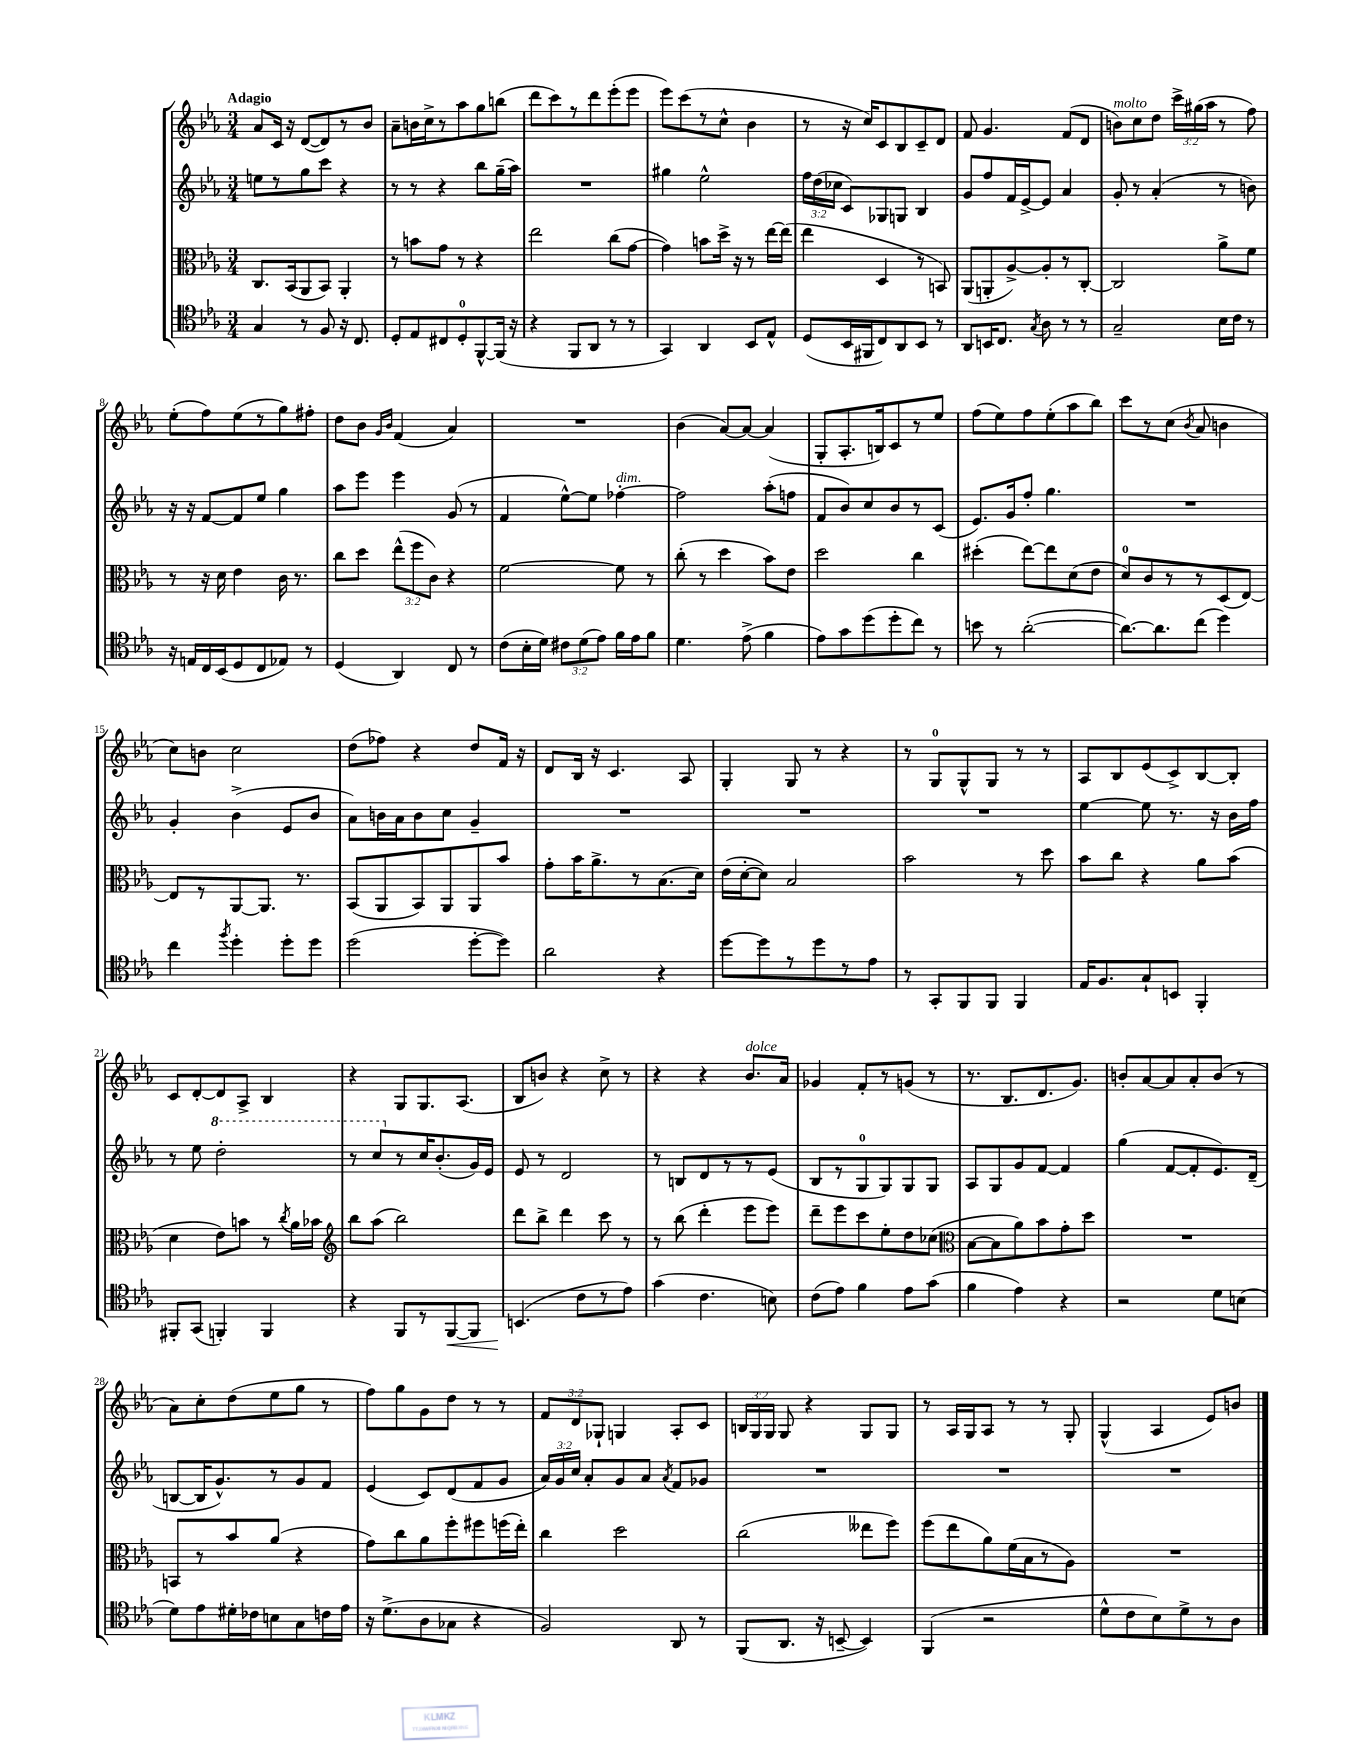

**kern	**dynam	**kern	**kern	**kern
*part4	*part4	*part3	*part2	*part1
*staff4	*staff4	*staff3	*staff2	*staff1
*clefC4	*	*clefC3	*clefG2	*clefG2
*k[b-e-a-]	*	*k[b-e-a-]	*k[b-e-a-]	*k[b-e-a-]
*M3/4	*	*M3/4	*M3/4	*M3/4
=1	=1	=1	=1	=1
!	!	!	!	!LO:TX:a:B:t=Adagio
4G/	.	8.C/L	8een\L	8a-/L
.	.	.	8r	16c/Jk
.	.	(16BB-/k	.	16r
8r	.	8AA-/	8gg\	([8d/L
8F/	.	8BB-/J)	8ccc\J	8d/])
16r	.	4AA-'/	4r	8r
8.C/	.	.	.	.
.	.	.	.	8b-/J
=2	=2	=2	=2	=2
8D'/L	.	8r	8r	8a-~\L
8E-/	.	8bn\L	8r	16bn\L
.	.	.	.	16cc^\J
8C#X/	.	8g\J	4r	8r
8D'/	.	8r	.	8aa-\
[8FF^^/	.	4r	8bb-\L	8gg\
(16FF/Jk]	.	.	(16gg~\L	(8bbn\J
16r	.	.	16aa-\JJ)	.
=3	=3	=3	=3	=3
4r	.	2ee-\	2.r	8ddd\L
.	.	.	.	8ccc\)
8FF/L	.	.	.	8r
8AA-/J	.	.	.	8ddd\
8r	.	(8cc\L	.	(8eee-'\
8r	.	[8g\J	.	8eee-\J
=4	=4	=4	=4	=4
4GG/)	.	4g\])	4gg#X\	8eee-\L)
.	.	.	.	(8ccc\
4AA-/	.	8bn\L	2ee-^^\	8r
.	.	16dd^\Jk	.	8cc^^\J
.	.	16r	.	.
8BB-/L	.	8r	.	4b-\
8E-^^/J	.	[16ee-\LL	.	.
.	.	(16ee-\JJ]	.	.
=5	=5	=5	=5	=5
(8D/L	.	4ee-\	24ff\LL	8r
.	.	.	(24dd\	.
.	.	.	24cc-X\JJ	.
16BB-/L	.	.	8c/L)	16r
16FF#X/J	.	.	.	16cc/KL)
8C/)	.	4D/	8G-X/	8c/
8AA-/	.	.	8Gn/J	8B-/
8BB-/J	.	8r	4B-/	8c~/
8r	.	8BBn/)	.	8d/J
=6	=6	=6	=6	=6
8AA-/L	.	(8AA-/L	8g/L	8f/
16BBn/K	.	8AAn'/	8ff/	4.g/
8.C/J	.	.	.	.
.	.	[8A-^/)	16f/L	.
.	.	.	[16e-^/J	.
8qG/	.	.	.	.
8A-\	.	8A-'/]	8e-/J]	.
8r	.	8r	4a-/	(8f/L
8r	.	[8C'/J	.	8d/J
=7	=7	=7	=7	=7
!	!	!	!	!LO:TX:a:i:t=molto
2G~/	.	2C/]	8g'/	8bn\L)
.	.	.	8r	8cc\
.	.	.	(4a-'/	8dd\J
.	.	.	.	24ccc^\LL
.	.	.	.	(24gg#X\
.	.	.	.	24aa-\JJ
16B-\LL	.	8a-^\L	8r	8r
16c\JJ	.	.	.	.
8r	.	8f\J	8bn\)	8ff\)
!!LO:LB:g=z
=8	=8	=8	=8	=8
16r	.	8r	16r	(8ee-'\L
16En/LL	.	.	16r	.
16C/	.	16r	[8f/L	8ff\)
(16BB-/J	.	16d\	.	.
8D/	.	4e-\	8f/]	(8ee-\
8C/	.	.	8ee-/J	8r
8E-X/J)	.	16c\	4gg\	8gg\)
.	.	8.r	.	.
8r	.	.	.	8ff#X'\J
=9	=9	=9	=9	=9
(4D/	.	8cc\L	8aa-\L	8dd\L
.	.	8dd\J	8eee-\J	8b-\J
.	.	.	.	16qqg/LL
.	.	.	.	16qqb-/JJ
4AA-/)	.	(12ee-^^\L	4eee-\	(4f/
.	.	12ff\	.	.
.	.	12c\J)	.	.
8C/	.	4r	(8g/	4a-/)
8r	.	.	8r	.
=10	=10	=10	=10	=10
(8c\L	.	[2f\	4f/	2.r
16B-'\L	.	.	.	.
16d\JJ)	.	.	.	.
12c#X\L	.	.	[8ee-^^\L)	.
(12d\	.	.	.	.
.	.	.	8ee-\J]	.
12e-\J)	.	.	.	.
!	!	!	!LO:TX:a:i:t=dim.	!
16f\LL	.	8f\]	[4ff-X'\	.
16e-\J	.	.	.	.
8f\J	.	8r	.	.
=11	=11	=11	=11	=11
4.d\	.	(8cc'\	2ff-\]	(4b-\
.	.	8r	.	.
.	.	4dd\	.	[8a-/L)
(8e-^\	.	.	.	8a-/J_
4f\	.	8b-\L)	(8aa-'\L	(4a-/]
.	.	8e-\J	8ffn\J	.
=12	=12	=12	=12	=12
8e-\L)	.	2dd\	8f/L	8G'/L
8g\	.	.	8b-/)	8.A-'/
(8dd\	.	.	8cc/	.
.	.	.	.	16Bn/k)
8dd'\	.	.	8b-/	8c/
8cc\J)	.	4cc\	8r	8r
8r	.	.	(8c/J	8ee-/J
=13	=13	=13	=13	=13
8bn\	.	(4dd#X'\	8.e-/L)	(8ff\L
8r	.	.	.	8ee-\)
.	.	.	16g/k	.
([2a-'\	.	[8ee-\L)	8ff'/J	8ff\
.	.	8ee-\]	4.gg\	(8ee-'\
.	.	(8d\	.	8aa-\
.	.	8e-\J	.	8bb-\J)
=14	=14	=14	=14	=14
8.a-\L_)	.	8d/L)	2.r	8ccc\L
.	.	8c/	.	8r
8.a-\]	.	.	.	.
.	.	8r	.	(8cc\J
.	.	.	.	8qb-/
(8cc\J	.	8r	.	8a-/
4dd\)	.	(8D/	.	4bn\
.	.	[8E-/J)	.	.
!!LO:LB:g=z
=15	=15	=15	=15	=15
4cc\	.	8E-/L]	4g'/	8cc\L)
.	.	8r	.	8bn\J
8qff/	.	.	.	.
4dd'\	.	[8AA-/	(4b-^\	2cc\
.	.	8.AA-/J]	.	.
8dd'\L	.	.	8e-/L	.
.	.	8.r	.	.
8dd\J	.	.	8b-/J	.
=16	=16	=16	=16	=16
(2dd\	.	(8BB-/L	8a-\L)	(8dd\L
.	.	8AA-/	16bn\L	8ff-X\J)
.	.	.	16a-\J	.
.	.	8BB-/)	8b\	4r
.	.	8AA-/	8cc\J	.
[8dd'\L	.	8AA-/	4g~/	8dd/L
8dd\J])	.	8b-/J	.	16f/Jk
.	.	.	.	16r
=17	=17	=17	=17	=17
2a-\	.	8g'\L	2.r	8d/L
.	.	16b-\K	.	16B-/Jk
.	.	8.a-^\	.	16r
.	.	.	.	4.c/
.	.	8r	.	.
4r	.	(8.B-\	.	.
.	.	.	.	8A-/
.	.	16d\Jk)	.	.
=18	=18	=18	=18	=18
[8dd\L	.	(16e-\LL	2.r	4G'/
.	.	[16d'\J	.	.
8dd\]	.	8d\J])	.	.
8r	.	2B-/	.	8G/
8dd\	.	.	.	8r
8r	.	.	.	4r
8e-\J	.	.	.	.
=19	=19	=19	=19	=19
8r	.	2b-\	2.r	8r
8GG'/L	.	.	.	8G/L
8FF/	.	.	.	8G^^/
8FF/J	.	.	.	8G/J
4FF/	.	8r	.	8r
.	.	8dd\	.	8r
=20	=20	=20	=20	=20
16E-/KL	.	8b-\L	[4ee-\	8A-/L
8.F/	.	.	.	.
.	.	8cc\J	.	8B-/
8G`/	.	4r	8ee-\]	(8e-/
8BBn/J	.	.	8.r	8c^/)
4FF'/	.	8a-\L	.	[8B-/
.	.	.	16r	.
.	.	(8b-\J	16b-\LL	8B-'/J]
.	.	.	16ff\JJ	.
!!LO:LB:g=z
=21	=21	=21	=21	=21
8FF#X'/L	.	4d\	8r	8c/L
(8GG/J	.	.	8ee-\	[8d'/
*	*	*	*8va	*
4FFn'/)	.	8e-\L)	2ddd'\	8d/]
.	.	8bn\J	.	8A-^/J
4FF/	.	8r	.	4B-/
.	.	8qcc/	.	.
.	.	16a-\LL	.	.
.	.	16b-X\JJ	.	.
=22	=22	=22	=22	=22
*	*	*clefG2	*	*
4r	.	8bb-\L	8r	4r
.	.	(8aa-\J	8ccc/L	.
*	*	*	*X8va	*
8FF/L	.	2bb-\)	8r	8G/L
8r	.	.	16cc/K	8.G/
.	.	.	(8.b-'/	.
!	!LO:HP:b	!	!	!
[8FF/	<	.	.	.
.	.	.	.	(8.A-/J
8FF/J]	.	.	16g/L)	.
.	.	.	16e-/JJ	.
=23	=23	=23	=23	=23
(4.BBn/	.	8ddd\L	8e-/	8B-/L
.	.	8bb-^\J	8r	8bn/J)
.	.	4ddd\	2d/	4r
8c\L	[	.	.	.
8r	.	8ccc\	.	8cc^\
8e-\J)	.	8r	.	8r
=24	=24	=24	=24	=24
(4g\	.	8r	8r	4r
.	.	(8bb-\	8Bn/L	.
4.c\	.	4ddd'\	8d/	4r
.	.	.	8r	.
!	!	!	!	!LO:TX:a:i:t=dolce
.	.	8eee-\L	8r	8.b-/L
8Bn\)	.	8eee-\J)	(8e-/J	.
.	.	.	.	16a-/Jk
=25	=25	=25	=25	=25
(8c\L	.	8ddd~\L	8B-/L	4g-X/
8e-\J)	.	8eee-\	8r	.
4f\	.	8ccc\	8G/	8f'/L
.	.	8ee-'\	8G/)	8r
8e-\L	.	8dd\	8G/	(8gn/J
(8g\J	.	(8cc-X\J	8G/J	8r
=26	=26	=26	=26	=26
*	*	*clefC3	*	*
4f\	.	[8B-\L	8A-/L	8.r
.	.	8B-\]	8G/	.
.	.	.	.	8.B-/L
4e-\)	.	8a-\)	8g/	.
.	.	8b-\	[8f/J	8.d/
4r	.	8g'\	4f/]	.
.	.	.	.	8.g/J)
.	.	8dd\J	.	.
=27	=27	=27	=27	=27
2r	.	2.r	(4gg\	8bn'/L
.	.	.	.	[8a-/
.	.	.	[8f/L	8a-/]
.	.	.	8f'/]	8a-'/
8d\L	.	.	8.e-/)	(8b/J
(8Bn\J	.	.	.	8r
.	.	.	(16d~/Jk	.
!!LO:LB:g=z
=28	=28	=28	=28	=28
8d\L)	.	8BBn/L	[8Bn/L	8a-\L)
8e-\	.	8r	16B/K]	8cc'\
.	.	.	8.g^^/)	.
16d#X'\L	.	8b-/	.	(8dd\
16c-X\J	.	.	.	.
8Bn\	.	(8a-/J	8r	8ee-\
8G\	.	4r	8g/	8gg\J
16cn\L	.	.	8f/J	8r
16e-\JJ	.	.	.	.
=29	=29	=29	=29	=29
16r	.	8g\L)	(4e-/	8ff\L)
(8.d^\L	.	.	.	.
.	.	8cc\	.	8gg\
8A-\	.	8a-\	8c/L)	8g\
8G-X\J	.	8ff'\	(8d/	8dd\J
4r	.	8ff#X\	8f/	8r
.	.	(16ffn\L	8g/J	8r
.	.	16ee-'\JJ)	.	.
=30	=30	=30	=30	=30
2F/)	.	4cc\	24a-/LL)	12f/L
.	.	.	24g/	.
.	.	.	24cc/JJ	12d/
.	.	.	8a-'/L	.
.	.	.	.	12G-X`/J
.	.	2dd\	8g/	4Gn/
.	.	.	8a-/J	.
.	.	.	8qa-/	.
8AA-/	.	.	8f/L	8A-'/L
8r	.	.	8g-X/J	8c/J
=31	=31	=31	=31	=31
(8FF/L	.	(2cc\	2.r	24Bn/LL
.	.	.	.	24G/
.	.	.	.	24G/JJ
8.AA-/J	.	.	.	8G/
.	.	.	.	4r
16r	.	.	.	.
[8BBn~/	.	.	.	.
4BB/])	.	8ee--X\L	.	8G/L
.	.	8ff\J)	.	8G/J
=32	=32	=32	=32	=32
(4FF/	.	(8ff\L	2.r	8r
.	.	8ee-\	.	16A-/LL
.	.	.	.	16G/J
2r	.	8a-\)	.	8A-/J
.	.	(16f\L	.	8r
.	.	16B-\J	.	.
.	.	8r	.	8r
.	.	8A-\J)	.	8G'/
=33	=33	=33	=33	=33
8d^^\L	.	2.r	2.r	(4G^^/
8c\	.	.	.	.
8B-\)	.	.	.	4A-/
8d^\	.	.	.	.
8r	.	.	.	8e-/L)
8A-\J	.	.	.	8bn/J
==	==	==	==	==
*-	*-	*-	*-	*-
